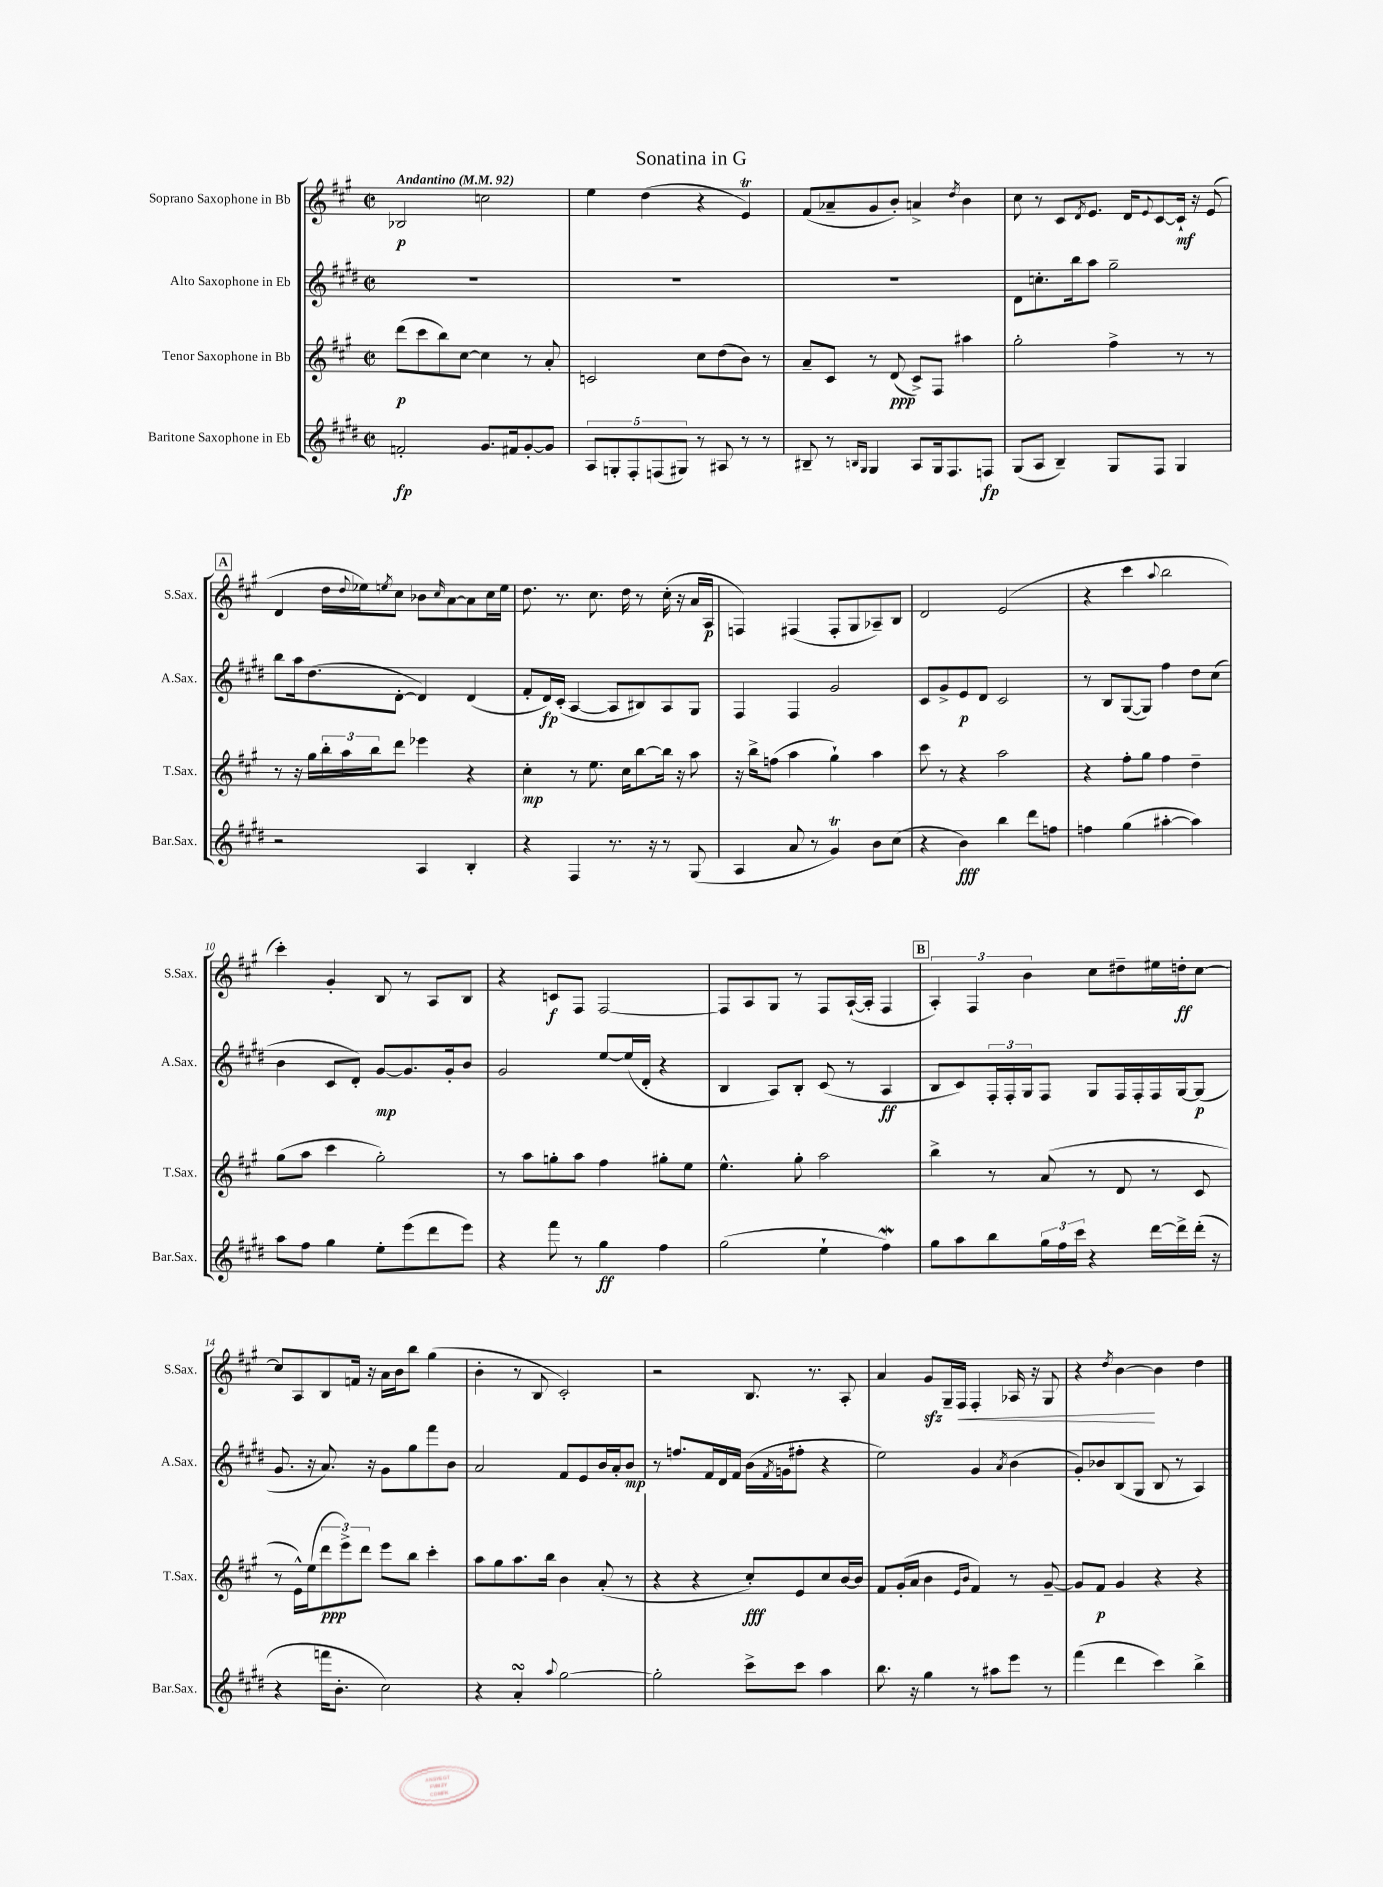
\header { title = "Sonatina in G" }
<<
\new StaffGroup <<
\new Staff = "s0" \with { instrumentName = "Soprano Saxophone in Bb" shortInstrumentName = "S.Sax." } {
    \clef treble \key a \major \defaultTimeSignature \time 2/2 \tempo "Andantino" 4 = 92
    bes2\p c''2 |
    e''4 d''4( r4 e'4\trill) |
    fis'8( aes'8-- gis'8 b'8-.) a'4-> \acciaccatura { d''8 } b'4 |
    cis''8 r8 cis'8 \acciaccatura { d'8 } e'8. d'16 \appoggiatura { e'8 } cis'8~ cis'16-!\mf r16 e'8( |
    \mark \markup { \box "A" } d'4 d''16 \appoggiatura { d''8 } ees''16) \acciaccatura { e''8 } cis''8 bes'8 \grace { cis''16 } a'8~ a'8 cis''16 e''16 |
    d''8. r8. cis''8. d''16 r8 cis''16-.( r16 a'16 a16\p |
    f4) fis4( fis8-. gis8 aes8--) b8 |
    d'2 e'2( |
    r4 cis'''4 \appoggiatura { a''8 } b''2 |
    cis'''4-.) gis'4-. b8 r8 a8 b8 |
    r4 c'8\f fis8 fis2~ |
    fis8 a8 gis8 r8 fis8 a16~-!( a16-. fis4 |
    \mark \markup { \box "B" } \tuplet 3/2 { a4-.) fis4 b'4 } cis''8 dis''8-- eis''16 d''16-.\ff cis''8~ |
    cis''8 a8 b8 f'16 r16 a'16 b'16 b''8 gis''4( |
    b'4-. r8 b8 cis'2-.) |
    r2 b8. r8. a8-. |
    a'4 gis'8\sfz gis16-- fis16\< fis4-. aes16 r16 gis8 |
    r4 \acciaccatura { d''8 } b'4~\! b'4 d''4 \bar "|." |
}
\new Staff = "s1" \with { instrumentName = "Alto Saxophone in Eb" shortInstrumentName = "A.Sax." } {
    \clef treble \key e \major \defaultTimeSignature \time 2/2
    R1 |
    R1 |
    R1 |
    dis'8 c''8.-. b''16 a''8 gis''2-- |
    \mark \markup { \box "A" } b''8 a''16 dis''8.( dis'8~-. dis'4) dis'4( |
    fis'8-. dis'16\fp) cis'16-.( a4~ a8 bis8) a8 gis8 |
    fis4 fis4 gis'2 |
    cis'8 gis'8-> e'8\p dis'8 cis'2 |
    r8 b8 gis8~( gis8) fis''4 dis''8 cis''8( |
    b'4 cis'8 dis'8-.) gis'8~\mp gis'8. gis'16-. b'8 |
    gis'2 e''8~ e''16( dis'16-. r4 |
    b4 a8) b8-. cis'8( r8 a4\ff |
    \mark \markup { \box "B" } b8 cis'8) \tuplet 3/2 { fis16-. fis16-. gis16 } fis8 gis8 fis16 fis16-. fis16 gis16~ gis8\p( |
    gis'8. r16 a'8.) r16 gis'8 gis''8 fis'''8 b'8 |
    a'2 fis'8 e'8 b'16 a'16-. b'8\mp |
    r8 f''8. fis'16 dis'16 fis'16 b'16( \acciaccatura { fis'8 } g'16 fis''8-. r4 |
    e''2) gis'4 \acciaccatura { a'8 } b'4( |
    gis'8-.) bes'8 b8( gis8 b8 r8 a4) \bar "|." |
}
\new Staff = "s2" \with { instrumentName = "Tenor Saxophone in Bb" shortInstrumentName = "T.Sax." } {
    \clef treble \key a \major \defaultTimeSignature \time 2/2
    d'''8\p( cis'''8 b''8) cis''8~ cis''4 r8 a'8-. |
    c'2 cis''8 d''8( b'8) r8 |
    a'8-- cis'8 r8 d'8\ppp( cis'8->) fis8 ais''4 |
    gis''2-. fis''4-> r8 r8 |
    \mark \markup { \box "A" } r8 r16 gis''16 \tuplet 3/2 { b''16-. a''16 b''16 } d'''8 ees'''4 r4 |
    cis''4-.\mp r8 e''8. cis''16 b''8~ b''16 r16 a''8 |
    r16 b''16-> f''8( a''4 gis''4-!) a''4 |
    cis'''8 r8 r4 a''2 |
    r4 fis''8-. gis''8 fis''4 d''4-- |
    gis''8( a''8 cis'''4 gis''2-.) |
    r8 a''8 g''8-. a''8 fis''4 gis''8-. e''8 |
    e''4.-^ gis''8-. a''2 |
    \mark \markup { \box "B" } b''4-> r8 a'8( r8 d'8 r8 cis'8 |
    r8 e'16-^) e''16( \tuplet 3/2 { d'''8\ppp e'''8->) d'''8 } e'''8 b''8 cis'''4-. |
    a''8 gis''8 a''8. b''16 b'4 a'8-.( r8 |
    r4 r4 cis''8-.\fff) e'8 cis''8 b'16~ b'16 |
    fis'8 gis'16-.( a'16 b'4 \grace { e'16 b'16 } fis'4) r8 gis'8~-- |
    gis'8 fis'8\p gis'4 r4 r4 \bar "|." |
}
\new Staff = "s3" \with { instrumentName = "Baritone Saxophone in Eb" shortInstrumentName = "Bar.Sax." } {
    \clef treble \key e \major \defaultTimeSignature \time 2/2
    f'2-.\fp gis'8. fis'16 gis'8~-. gis'8 |
    \tuplet 5/4 { a8 g8-. fis8-. f8( gis8) } r8 ais8 r8 r8 |
    bis8-- r8 \grace { b16 gis16 } gis4 a8 gis16 fis8. f8\fp |
    gis8( a8 b4--) gis8 fis8 gis4 |
    \mark \markup { \box "A" } r2 a4 b4-. |
    r4 fis4 r8. r16 r8 gis8( |
    a4 a'8 r8 gis'4\trill) b'8 cis''8( |
    r4 b'4\fff) b''4 dis'''8 f''8 |
    f''4 gis''4( ais''4~-. ais''4) |
    a''8 fis''8 gis''4 e''8-. e'''8( dis'''8 e'''8) |
    r4 fis'''8 r8 gis''4\ff fis''4 |
    gis''2( e''4-! fis''4\mordent) |
    \mark \markup { \box "B" } gis''8 a''8 b''8 \tuplet 3/2 { gis''16 fis''16 cis'''16 } r4 dis'''16~ dis'''16-> dis'''16-.( r16 |
    r4 f'''16 b'8.-. cis''2) |
    r4 a'4-.\turn \appoggiatura { a''8 } gis''2~ |
    gis''2-. cis'''8-> cis'''8 a''4 |
    b''8. r16 gis''4 r8 ais''8 e'''8 r8 |
    fis'''4( dis'''4 cis'''4) b''4-> \bar "|." |
}
>>
>>
